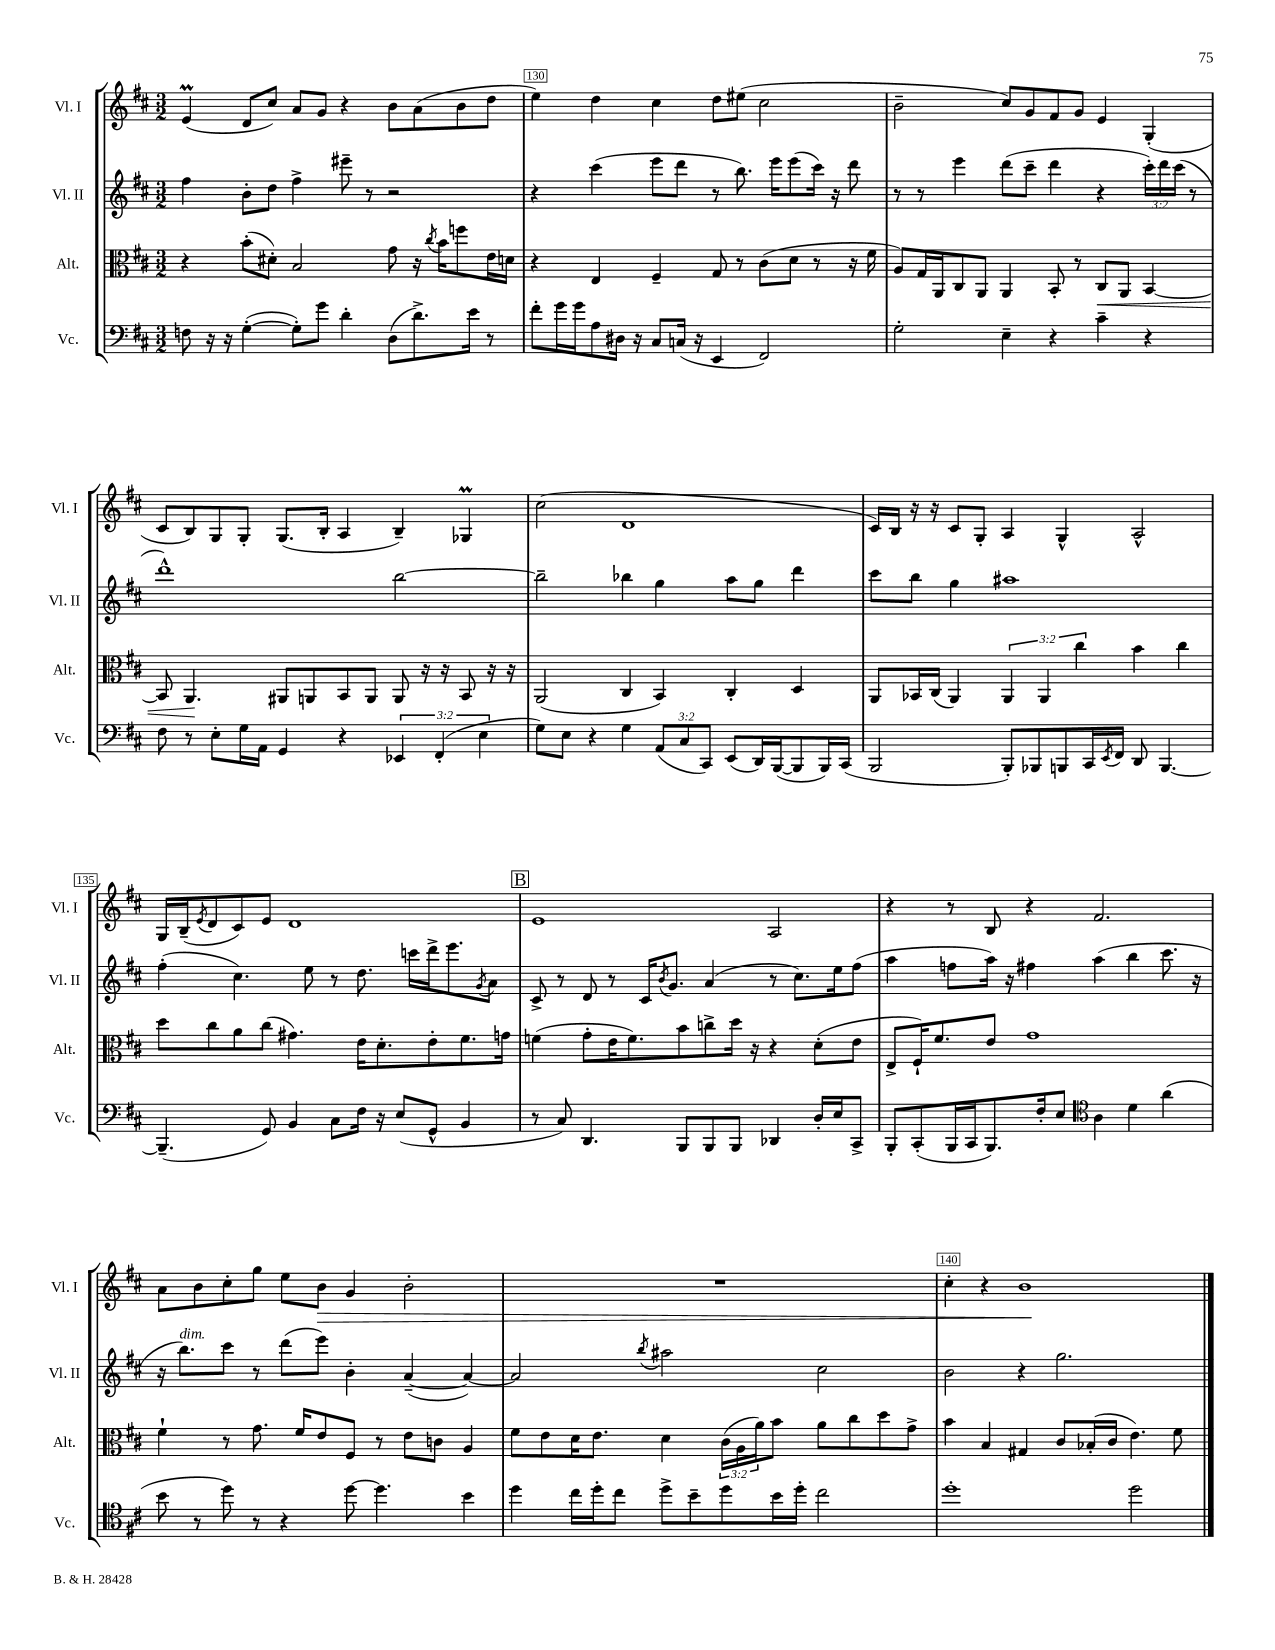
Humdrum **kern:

**kern	**kern	**dynam	**kern	**kern	**dynam
*part4	*part3	*part3	*part2	*part1	*part1
*staff4	*staff3	*staff3	*staff2	*staff1	*staff1
*I"Vc.	*I"Alt.	*	*I"Vl. II	*I"Vl. I	*
*I'Vc.	*I'Alt.	*	*I'Vl. II	*I'Vl. I	*
*clefF4	*clefC3	*	*clefG2	*clefG2	*
*k[f#c#]	*k[f#c#]	*	*k[f#c#]	*k[f#c#]	*
*M3/2	*M3/2	*	*M3/2	*M3/2	*
=129	=129	=129	=129	=129	=129
8Fn\	4r	.	4ff#\	(4eM/	.
16r	.	.	.	.	.
16r	.	.	.	.	.
([4G'\	(8b'\L	.	8b'\L	8d/L	.
.	8d#X'\J)	.	8dd\J	8cc#/J)	.
8G'\L])	2B/	.	4ff#^\	8a/L	.
8g\J	.	.	.	8g/J	.
4d'\	.	.	8eee#X~\	4r	.
.	.	.	8r	.	.
(8D\L	8g\	.	2r	8b\L	.
8.d^\)	16r	.	.	(8a\	.
.	8qcc#/	.	.	.	.
.	16b\KL	.	.	.	.
.	8ffn\	.	.	8b\	.
16e\Jk	.	.	.	.	.
8r	16e\L	.	.	8dd\J	.
.	16dn\JJ	.	.	.	.
=130	=130	=130	=130	=130	=130
8f#'\L	4r	.	4r	4ee\)	.
16g\L	.	.	.	.	.
16g\J	.	.	.	.	.
8A\	4E/	.	(4ccc#\	4dd\	.
16D#X\Jk	.	.	.	.	.
16r	.	.	.	.	.
8C#/L	4F#~/	.	8eee\L	4cc#\	.
(16Cn/Jk	.	.	8ddd\J	.	.
16r	.	.	.	.	.
4EE/	8G/	.	8r	8dd\L	.
.	8r	.	8.bb\)	(8ee#X\J	.
2FF#/)	(8c#\L	.	.	2cc#\	.
.	.	.	16eee\KL	.	.
.	8d\J	.	(8eee\	.	.
.	8r	.	16ccc#\Jk)	.	.
.	.	.	16r	.	.
.	16r	.	8ddd\	.	.
.	16f#\	.	.	.	.
=131	=131	=131	=131	=131	=131
2G'\	8A/L)	.	8r	2b~\	.
.	16G/L	.	8r	.	.
.	16AA/J	.	.	.	.
.	8C#/	.	4eee\	.	.
.	8AA/J	.	.	.	.
4E~\	4AA/	.	(8ddd\L	8cc#/L)	.
.	.	.	8ccc#~\J	8g/	.
4r	8BB'/	.	4ddd\	8f#/	.
.	8r	.	.	8g/J	.
!	!	!LO:HP:b	!	!	!
4c#~\	8C#/L	<	4r	4e/	.
.	8AA/J	.	.	.	.
4r	[4BB/	.	24ccc#'\LL)	(4G'/	.
.	.	.	24ddd\	.	.
.	.	.	(24ccc#\JJ	.	.
.	.	.	8r	.	.
!!LO:LB:g=z
=132	=132	=132	=132	=132	=132
8F#\	8BB/]	.	1ddd^^)	8c#/L	.
8r	4.AA/	.	.	8B/)	.
8E'\L	.	.	.	8G/	.
16G\L	.	.	.	8G'/J	.
16AA\JJ	.	.	.	.	.
4GG/	8AA#X/L	[	.	(8.G/L	.
.	8AAn/	.	.	.	.
.	.	.	.	16B'/Jk	.
4r	8BB/	.	.	4A/	.
.	8AA/J	.	.	.	.
6EE-X/	8AA/	.	[2bb\	4B~/)	.
.	16r	.	.	.	.
(6FF#'/	.	.	.	.	.
.	16r	.	.	.	.
.	8BB/	.	.	4G-XM/	.
6E\	.	.	.	.	.
.	16r	.	.	.	.
.	16r	.	.	.	.
=133	=133	=133	=133	=133	=133
8G\L)	(2AA/	.	2bb~\]	(2cc#\	.
8E\J	.	.	.	.	.
4r	.	.	.	.	.
4G\	4C#/	.	4bb-X\	1d	.
(12AA/L	4BB/)	.	4gg\	.	.
12C#/	.	.	.	.	.
12CC#/J)	.	.	.	.	.
(8EE/L	4C#'/	.	8aa\L	.	.
16DD/L)	.	.	8gg\J	.	.
([16BBB/J	.	.	.	.	.
8BBB/]	4D/	.	4ddd\	.	.
16BBB/L)	.	.	.	.	.
(16CC#/JJ	.	.	.	.	.
=134	=134	=134	=134	=134	=134
2BBB/	8AA/L	.	8ccc#\L	16c#/LL)	.
.	.	.	.	16B/JJ	.
.	16BB-X/L	.	8bb\J	16r	.
.	(16C#/JJ	.	.	16r	.
.	4AA/)	.	4gg\	8c#/L	.
.	.	.	.	8G'/J	.
8BBB'/L)	6AA/	.	1aa#X	4A/	.
8BBB-X/	.	.	.	.	.
.	6AA/	.	.	.	.
8BBBn/	.	.	.	4G^^/	.
.	6cc#\	.	.	.	.
16CC#/L	.	.	.	.	.
8qEE/	.	.	.	.	.
16FF#/JJ	.	.	.	.	.
8DD/	4b\	.	.	2A^^/	.
[4.BBB/	.	.	.	.	.
.	4cc#\	.	.	.	.
!!LO:LB:g=z
=135	=135	=135	=135	=135	=135
(4.BBB~/]	8dd\L	.	(4ff#'\	16G/LL	.
.	.	.	.	(16B~/J	.
.	.	.	.	8qe/	.
.	8cc#\	.	.	8d/	.
.	8a\	.	4.cc#\)	8c#/)	.
8GG/)	(8cc#\J	.	.	8e/J	.
4BB/	4.g#X\)	.	.	1d	.
.	.	.	8ee\	.	.
8C#\L	.	.	8r	.	.
16F#\Jk	16e\KL	.	8.dd\	.	.
16r	8.d'\	.	.	.	.
(8E/L	.	.	.	.	.
.	.	.	16cccn\LL	.	.
8GG^^/J	8e'\	.	16ddd^\J	.	.
.	.	.	8.eee\	.	.
4BB/	8.f#\	.	.	.	.
.	.	.	8qg/	.	.
.	.	.	8a\J	.	.
.	16gn\Jk	.	.	.	.
!!LO:REH:place=s1:t=B
=136	=136	=136	=136	=136	=136
8r	(4fn\	.	8c#^/	1e	.
8C#/)	.	.	8r	.	.
4.DD/	8g'\L	.	8d/	.	.
.	16e\K	.	8r	.	.
.	8.f\)	.	.	.	.
.	.	.	16c#/KL	.	.
.	.	.	8qb/	.	.
.	.	.	8.g/J	.	.
8BBB/L	8b\	.	.	.	.
8BBB/	8ccn^\	.	(4a/	.	.
8BBB/J	16dd\Jk	.	.	.	.
.	16r	.	.	.	.
4DD-X/	4r	.	8r	2A/	.
.	.	.	8.cc#\L)	.	.
16D'/LL	(8d'\L	.	.	.	.
16E/J	.	.	16ee\k	.	.
8CC#^/J	8e\J	.	(8ff#\J	.	.
=137	=137	=137	=137	=137	=137
8BBB'/L	8E^/L	.	4aa\	4r	.
(8CC#'/	16F#`/K)	.	.	.	.
.	8.f#/	.	.	.	.
16BBB/L	.	.	8ffn\L	8r	.
16CC#/J	.	.	.	.	.
8.BBB/)	8e/J	.	16aa\Jk)	8B/	.
.	.	.	16r	.	.
.	1g	.	4ff#X\	4r	.
16F#'/k	.	.	.	.	.
8E/J	.	.	.	.	.
*clefC4	*	*	*	*	*
4A\	.	.	(4aa\	2.f#/	.
4d\	.	.	4bb\	.	.
(4a\	.	.	8.ccc#\	.	.
.	.	.	16r	.	.
!!LO:LB:g=z
=138	=138	=138	=138	=138	=138
8b\	4f#`\	.	16r	8a\L	.
!	!	!	!LO:TX:a:i:t=dim.	!	!
.	.	.	8.bb\L)	.	.
8r	.	.	.	8b\	.
8dd\)	8r	.	8ccc#\J	8cc#'\	.
8r	8.g\	.	8r	8gg\J	.
4r	.	.	(8ddd\L	8ee\L	.
.	16f#/KL	.	.	.	.
!	!	!	!	!	!LO:HP:b
.	8e/	.	8eee\J)	8b\J	>
[8dd\	8F#/J	.	4b'\	4g/	.
4.dd\]	8r	.	.	.	.
.	8e\L	.	([4a~/	2b'\	.
.	8cn\J	.	.	.	.
4b\	4A/	.	4a/_)	.	.
=139	=139	=139	=139	=139	=139
4dd\	8f#\L	.	2a/]	1.r	.
.	8e\	.	.	.	.
16cc#\LL	16d\K	.	.	.	.
16dd'\J	8.e\J	.	.	.	.
8cc#\J	.	.	.	.	.
.	.	.	8qbb/	.	.
8dd^\L	4d\	.	2aa#X\	.	.
8b~\	.	.	.	.	.
8dd\	(24c#\LL	.	.	.	.
.	24A\	.	.	.	.
.	24a\J)	.	.	.	.
16b\L	8b\J	.	.	.	.
16dd'\JJ	.	.	.	.	.
2cc#\	8a\L	.	2cc#\	.	.
.	8cc#\	.	.	.	.
.	8dd\	.	.	.	.
.	8g^\J	.	.	.	.
=140	=140	=140	=140	=140	=140
1dd'	4b\	.	2b\	4cc#'\	.
.	4B/	.	.	4r	.
.	4G#X/	.	4r	1b	.
.	8c#/L	.	2.gg\	.	.
.	(16B-X'/L	.	.	.	.
.	16c#/JJ	.	.	.	.
2dd\	4.e\)	.	.	.	.
.	8f#\	.	.	.	.
.	.	.	.	.	]
==	==	==	==	==	==
*-	*-	*-	*-	*-	*-
